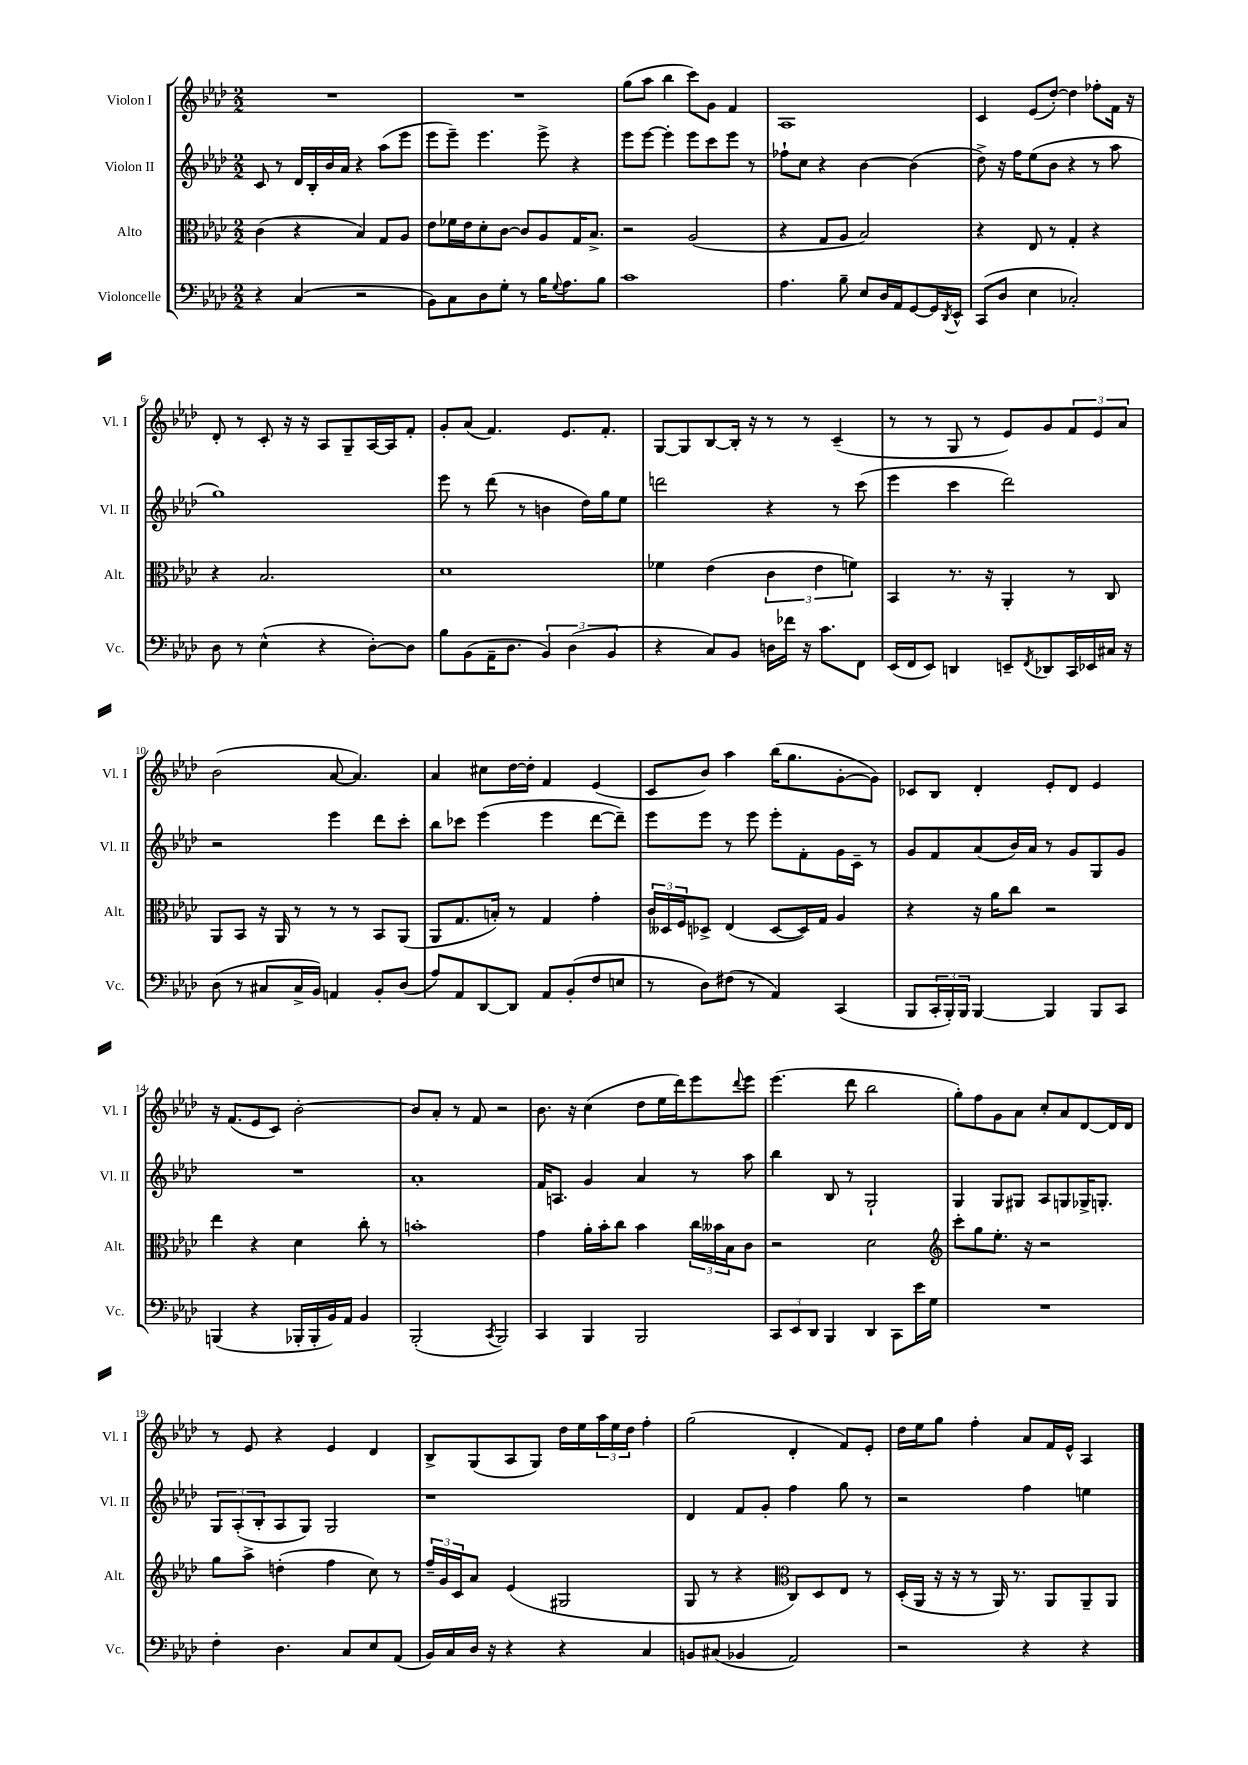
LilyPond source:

<<
\new StaffGroup <<
\new Staff = "s0" \with { instrumentName = "Violon I" shortInstrumentName = "Vl. I" } {
    \clef treble \key aes \major \numericTimeSignature \time 2/2
    R1 |
    R1 |
    g''8( aes''8 bes''4 c'''8) g'8 f'4 |
    aes1 |
    c'4 ees'8( des''8~-.) des''4 fes''8-. f'16 r16 |
    des'8-. r8 c'8-. r16 r16 aes8 g8-- aes16~ aes16 f'8-. |
    g'8-. aes'8( f'4.) ees'8. f'8.-. |
    g8~ g8 bes8~ bes16-. r16 r8 r8 c'4--( |
    r8 r8 g8 r8 ees'8) g'8 \tuplet 3/2 { f'8 ees'8 aes'8 } |
    bes'2( aes'8~ aes'4.) |
    aes'4 cis''8 des''16~ des''16-. f'4 ees'4( |
    c'8 bes'8) aes''4 bes''16( g''8. g'8~-. g'8) |
    ces'8 bes8 des'4-. ees'8-. des'8 ees'4 |
    r16 f'8.( ees'8 c'8) bes'2~-. |
    bes'8 aes'8-. r8 f'8 r2 |
    bes'8. r16 c''4( des''8 ees''16 des'''16) ees'''8 \appoggiatura { des'''8 } ees'''8 |
    ees'''4.( des'''8 bes''2 |
    g''8-.) f''8 g'8 aes'8 c''8-. aes'8 des'8~ des'16 des'16 |
    r8 ees'8 r4 ees'4 des'4 |
    bes8-> g8( aes8 g8) des''16 ees''16 \tuplet 3/2 { aes''16 ees''16 des''16 } f''4-. |
    g''2( des'4-. f'8) ees'8-. |
    des''16 ees''16 g''8 f''4-. aes'8 f'16 ees'16-^ aes4 \bar "|." |
}
\new Staff = "s1" \with { instrumentName = "Violon II" shortInstrumentName = "Vl. II" } {
    \clef treble \key aes \major \numericTimeSignature \time 2/2
    c'8 r8 des'16 bes16-. bes'16 aes'16 r4 aes''8( ees'''8 |
    ees'''8 ees'''8--) ees'''4. ees'''8-> r4 |
    ees'''8 ees'''8~ ees'''4-. ees'''8 c'''8 ees'''8 r8 |
    fes''8-! c''8 r4 bes'4~ bes'4( |
    des''8->) r16 f''16 ees''8( bes'8 r4 r8 aes''8 |
    g''1) |
    ees'''8 r8 des'''8( r8 b'4 des''16) g''16 ees''8 |
    d'''2 r4 r8 c'''8( |
    ees'''4 c'''4 des'''2) |
    r2 ees'''4 des'''8 c'''8-. |
    bes''8 ces'''8 ees'''4( ees'''4 des'''8~ des'''8--) |
    ees'''8 ees'''8 r8 ees'''8 ees'''8-. f'8-. g'16 c'16-- r8 |
    g'8 f'8 aes'8( bes'16) aes'16 r8 g'8 g8 g'8 |
    R1 |
    aes'1-. |
    f'16 a8. g'4 aes'4 r8 aes''8 |
    bes''4 bes8 r8 g2-! |
    g4 g8 gis8 aes8 g8 ges16-> g8.-. |
    \tuplet 3/2 { g8 aes8-.( bes8-. } aes8 g8) g2 |
    r1 |
    des'4 f'8 g'8-. f''4 g''8 r8 |
    r2 f''4 e''4 \bar "|." |
}
\new Staff = "s2" \with { instrumentName = "Alto" shortInstrumentName = "Alt." } {
    \clef alto \key aes \major \numericTimeSignature \time 2/2
    c'4( r4 bes4) g8 aes8 |
    ees'8 fes'16 ees'16 des'8-. c'8~ c'8 aes8 g16 bes8.-> |
    r2 aes2( |
    r4 g8 aes8 bes2) |
    r4 ees8 r8 g4-. r4 |
    r4 bes2. |
    des'1 |
    fes'4 ees'4( \tuplet 3/2 { c'4 ees'4 f'4) } |
    bes,4 r8. r16 aes,4-. r8 c8 |
    aes,8 bes,8 r16 aes,16 r8 r8 r8 bes,8 aes,8( |
    aes,8 g8. b16-.) r8 g4 g'4-. |
    \tuplet 3/2 { c'16 deses16 f16 } des8-> ees4( des8~ des16) g16 aes4 |
    r4 r16 aes'16 c''8 r2 |
    ees''4 r4 des'4 c''8-. r8 |
    b'1-. |
    g'4 aes'16-. bes'16-. c''8 bes'4 \tuplet 3/2 { c''16 beses'16 bes16 } c'8 |
    r2 des'2 |
    \clef treble c'''8-. g''8 ees''8.-. r16 r2 |
    g''8 aes''8-> d''4-.( f''4 c''8) r8 |
    \tuplet 3/2 { f''16-- g'16 c'16 } aes'8 ees'4( gis2 |
    g8 r8 r4 \clef alto c8) des8 ees8 r8 |
    des16-.( aes,16 r16 r16 r8 aes,16) r8. aes,8 aes,8-- aes,8 \bar "|." |
}
\new Staff = "s3" \with { instrumentName = "Violoncelle" shortInstrumentName = "Vc." } {
    \clef bass \key aes \major \numericTimeSignature \time 2/2
    r4 c4( r2 |
    bes,8) c8 des8 g8-. r8 bes16 \appoggiatura { g8 } aes8. bes8 |
    c'1 |
    aes4. bes8-- ees8 des16 aes,16 g,8~ g,16 \acciaccatura { des,8 } ees,16-^ |
    c,8( des8 ees4 ces2-.) |
    des8 r8 ees4-^( r4 des8~-.) des8 |
    bes8 bes,8( aes,16-- des8. \tuplet 3/2 { bes,4) des4( bes,4 } |
    r4 c8) bes,8 d16 fes'16 r16 c'8. f,8 |
    ees,16( f,16 ees,8) d,4 e,8-- \acciaccatura { f,8 } des,8 c,16 ees,16 cis16 r16 |
    des8( r8 cis8 cis16-> bes,16) a,4 bes,8-. des8( |
    aes8) aes,8 des,8~ des,8 aes,8 bes,8-.( f8 e8 |
    r8 des8) fis8( r8 aes,4) c,4( |
    bes,,8 \tuplet 3/2 { c,16-. bes,,16-.) bes,,16 } bes,,4~ bes,,4 bes,,8 c,8 |
    b,,4( r4 bes,,16-. bes,,16-. bes,16) aes,16 bes,4 |
    bes,,2-.( \acciaccatura { c,8 } bes,,2) |
    c,4 bes,,4 bes,,2 |
    \tuplet 3/2 { c,8 ees,8 des,8 } bes,,4 des,4 c,8 ees'16 g16 |
    R1 |
    f4-. des4. c8 ees8 aes,8( |
    bes,16) c16 des16 r16 r4 r4 c4 |
    b,8 cis8( bes,4 aes,2) |
    r2 r4 r4 \bar "|." |
}
>>
>>
